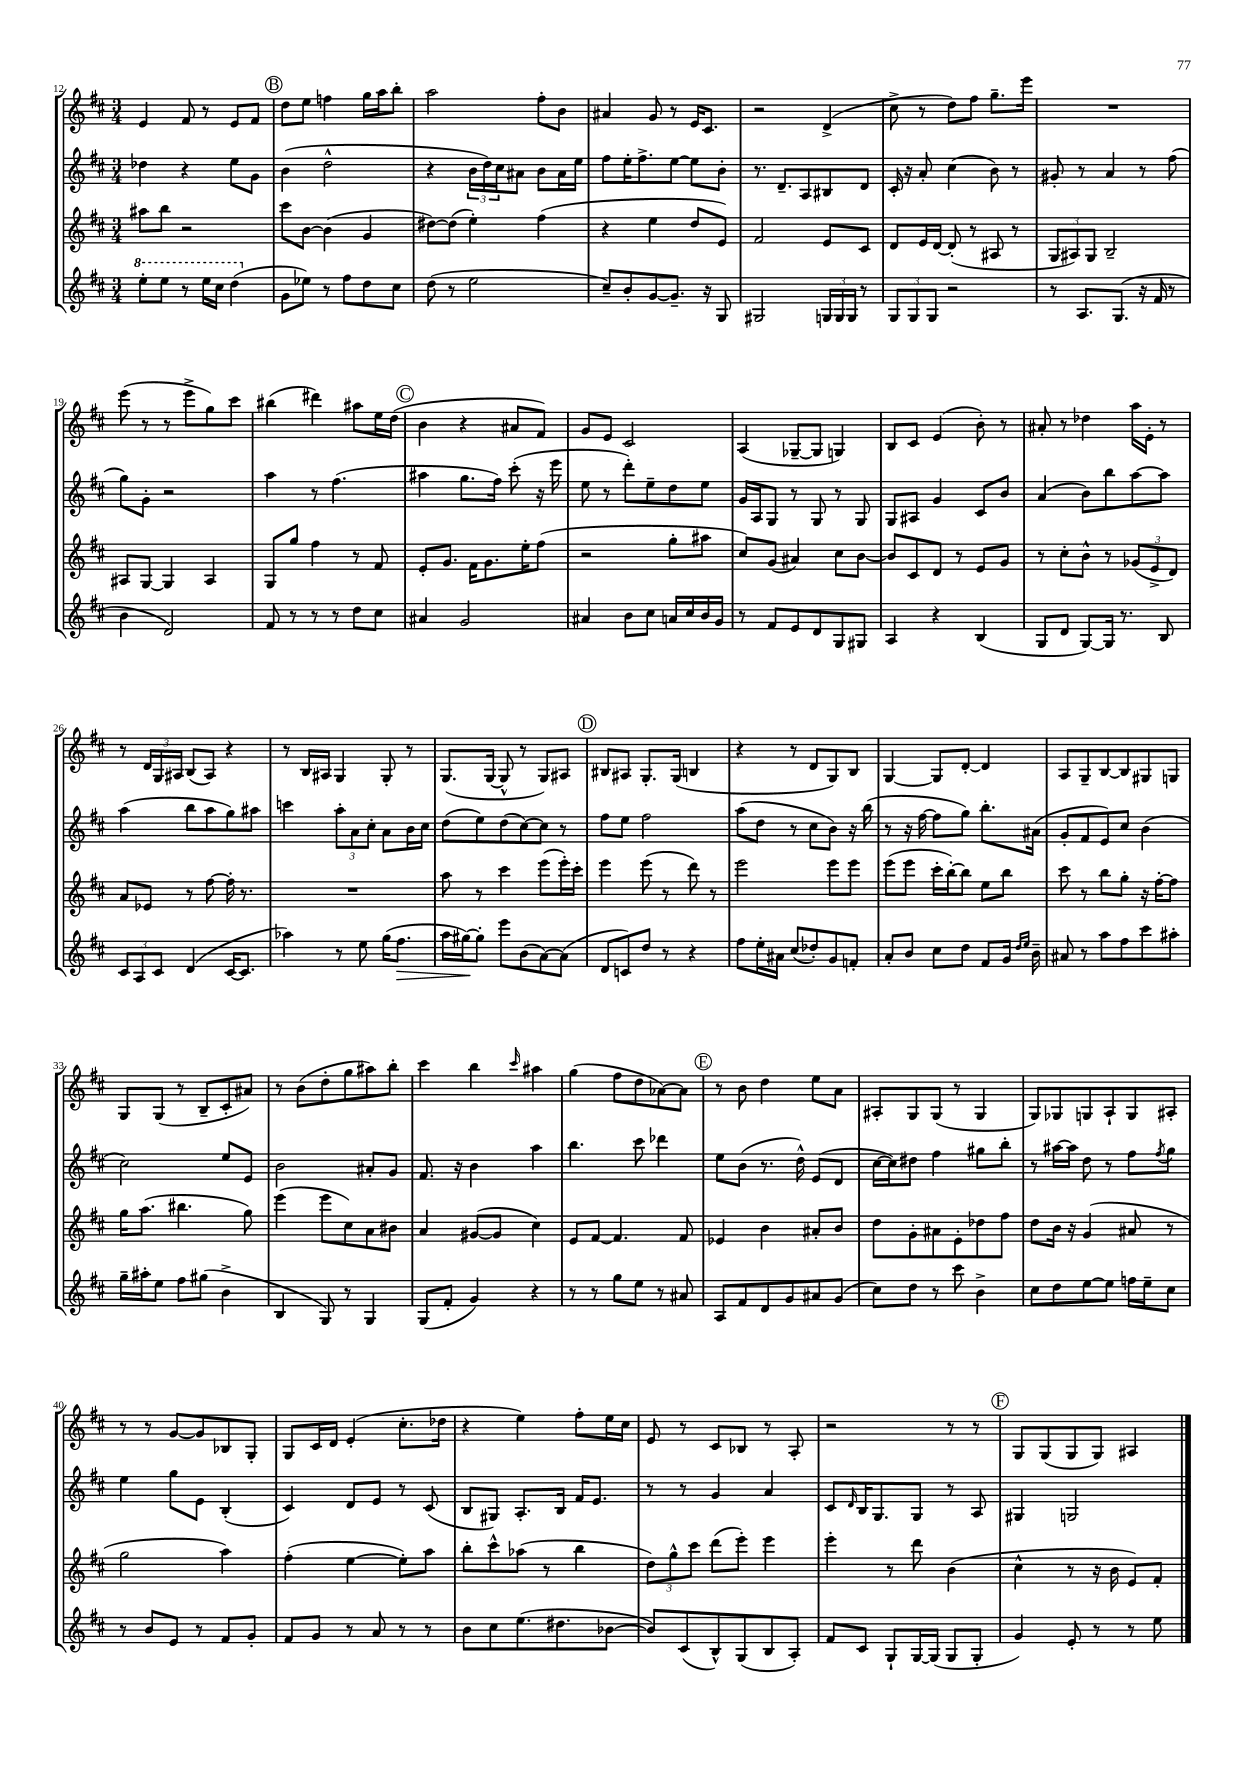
<<
\new StaffGroup <<
\new Staff = "s0" {
    \clef treble \key d \major \numericTimeSignature \time 3/4
    e'4 fis'8 r8 e'8 fis'8 |
    \mark \markup { \circle "B" } d''8 e''8 f''4 g''16 a''16 b''8-. |
    a''2 fis''8-. b'8 |
    ais'4 g'8 r8 e'16 cis'8. |
    r2 d'4->( |
    cis''8-> r8 d''8) fis''8 g''8.-- e'''16 |
    R2. |
    e'''8( r8 r8 e'''8-> g''8) cis'''8 |
    bis''4( dis'''4) ais''8 e''16 d''16( |
    \mark \markup { \circle "C" } b'4 r4 ais'8 fis'8) |
    g'8 e'8 cis'2 |
    a4( ges8~-- ges8 g4) |
    b8 cis'8 e'4( b'8-.) r8 |
    ais'8-. r8 des''4 a''16 e'16-. r8 |
    r8 \tuplet 3/2 { d'16 g16 ais16 } b8( ais8) r4 |
    r8 b16 ais16 g4 g8-. r8 |
    g8.( g16~ g8-^ r8 g8) ais8 |
    \mark \markup { \circle "D" } bis8 ais8 g8.-. g16( b4 |
    r4 r8 d'8 g8) b8 |
    g4~ g8 d'8~-. d'4 |
    a8 g8-- b8~ b8 gis8 g8 |
    g8 g8( r8 b8-- cis'8-. ais'8) |
    r8 b'8( d''8-. g''8 ais''8) b''8-. |
    cis'''4 b''4 \grace { cis'''16 } ais''4 |
    g''4( fis''8 d''8 aes'8~) aes'8 |
    \mark \markup { \circle "E" } r8 b'8 d''4 e''8 a'8 |
    ais8-. g8 g8( r8 g4 |
    g8) ges8 g8 a8-! g8 ais8-. |
    r8 r8 g'8~ g'8 bes8 g8-. |
    g8 cis'16 d'16 e'4-.( cis''8.-. des''16 |
    r4 e''4) fis''8-. e''16 cis''16 |
    e'8 r8 cis'8 bes8 r8 a8-. |
    r2 r8 r8 |
    \mark \markup { \circle "F" } g8 g8( g8 g8) ais4 \bar "|." |
}
\new Staff = "s1" {
    \clef treble \key d \major \numericTimeSignature \time 3/4
    des''4 r4 e''8 g'8 |
    \mark \markup { \circle "B" } b'4( d''2-^ |
    r4 \tuplet 3/2 { b'16 d''16) cis''16 } ais'8 b'8 ais'16 e''16 |
    fis''8 e''16-. fis''8.-> e''8~ e''8 b'8-. |
    r8. d'8.-- a8 bis8 d'8 |
    cis'16-. r16 a'8-. cis''4( b'8) r8 |
    gis'8-. r8 a'4 r8 fis''8( |
    g''8) g'8-. r2 |
    a''4 r8 fis''4.( |
    \mark \markup { \circle "C" } ais''4 g''8. fis''16) cis'''8-.( r16 e'''16 |
    e''8 r8 d'''8-.) e''8-- d''8 e''8 |
    g'16 a16 g8 r8 g8 r8 g8 |
    g8 ais8 g'4 cis'8 b'8 |
    a'4( b'8) b''8 a''8~ a''8 |
    a''4( b''8 a''8 g''8) ais''8 |
    c'''4 \tuplet 3/2 { a''8-. a'8 cis''8-. } a'8 b'16 cis''16 |
    d''8( e''8) d''8( cis''8~) cis''8 r8 |
    \mark \markup { \circle "D" } fis''8 e''8 fis''2 |
    a''8( d''8 r8 cis''8 b'8) r16 b''16( |
    r8 r16 fis''16~ fis''8 g''8) b''8.-. ais'16( |
    g'8-. fis'8 e'8) cis''8 b'4( |
    cis''2) e''8 e'8 |
    b'2 ais'8-. g'8 |
    fis'8. r16 b'4 a''4 |
    b''4. cis'''8 des'''4 |
    \mark \markup { \circle "E" } e''8 b'8( r8. d''16-^) e'8( d'8 |
    cis''16~ cis''16) dis''8 fis''4 gis''8 b''8-. |
    r8 ais''16~ ais''16 d''8 r8 fis''8 \acciaccatura { fis''8 } g''8 |
    e''4 g''8 e'8 b4-.( |
    cis'4) d'8 e'8 r8 cis'8( |
    b8 gis8) a8.-. b16 fis'16 e'8. |
    r8 r8 g'4 a'4 |
    cis'8 \grace { d'16 } b16 g8. g8 r8 a8 |
    \mark \markup { \circle "F" } gis4 g2 \bar "|." |
}
\new Staff = "s2" {
    \clef treble \key d \major \numericTimeSignature \time 3/4
    ais''8 b''8 r2 |
    \mark \markup { \circle "B" } cis'''8 b'8~ b'4( g'4 |
    dis''8~) dis''8( e''4-.) fis''4( |
    r4 e''4 d''8 e'8) |
    fis'2 e'8 cis'8 |
    d'8 e'16 d'16~ d'8-.( r8 ais8 r8 |
    \tuplet 3/2 { g8 ais8) g8 } b2-- |
    ais8 g8~ g4 ais4 |
    g8 g''8 fis''4 r8 fis'8 |
    \mark \markup { \circle "C" } e'8-. g'8. fis'16 g'8. e''16-. fis''8( |
    r2 g''8-. ais''8 |
    cis''8) g'8( ais'4) cis''8 b'8~ |
    b'8 cis'8 d'8 r8 e'8 g'8 |
    r8 cis''8-. b'8-^ r8 \tuplet 3/2 { ges'8( e'8-> d'8) } |
    a'8 ees'8 r8 fis''8~ fis''16-. r8. |
    R2. |
    a''8 r8 cis'''4 e'''8( e'''16-.) cis'''16-. |
    \mark \markup { \circle "D" } e'''4 e'''8( r8 d'''8) r8 |
    e'''2 e'''8 e'''8 |
    e'''8( e'''8 cis'''16-. b''16~-.) b''8 e''8 b''8 |
    cis'''8 r8 b''8 g''8-. r16 fis''16~-. fis''8 |
    g''16 a''8.( bis''4. g''8) |
    e'''4( e'''8 cis''8) a'8 bis'8 |
    a'4 gis'8~( gis'8 cis''4) |
    e'8 fis'8~ fis'4. fis'8 |
    \mark \markup { \circle "E" } ees'4 b'4 ais'8-. b'8 |
    d''8 g'8-. ais'8 e'8-. des''8 fis''8 |
    d''8 b'16 r16 g'4( ais'8 r8 |
    g''2 a''4) |
    fis''4-.( e''4~ e''8-.) a''8 |
    b''8-. cis'''8-^ aes''8( r8 b''4 |
    \tuplet 3/2 { d''8) g''8-^ cis'''8 } d'''8( e'''8-.) e'''4 |
    e'''4-. r8 d'''8 b'4( |
    \mark \markup { \circle "F" } cis''4-^ r8 r16 b'16 e'8) fis'8-. \bar "|." |
}
\new Staff = "s3" {
    \clef treble \key d \major \numericTimeSignature \time 3/4
    \ottava #1 e'''8-. e'''8 r8 e'''16 cis'''16 d'''4( \ottava #0 |
    \mark \markup { \circle "B" } g'8 ees''8) r8 fis''8 d''8 cis''8 |
    d''8( r8 e''2 |
    cis''8--) b'8-. g'8~ g'8.-- r16 g8 |
    gis2 \tuplet 3/2 { g16 g16 g16 } r8 |
    \tuplet 3/2 { g8 g8 g8 } r2 |
    r8 a8. g8.( r16 fis'16 r8 |
    b'4 d'2) |
    fis'8 r8 r8 r8 d''8 cis''8 |
    \mark \markup { \circle "C" } ais'4 g'2 |
    ais'4 b'8 cis''8 a'16 cis''16 b'16 g'16 |
    r8 fis'8 e'8 d'8 g8 gis8 |
    a4 r4 b4( |
    g8 d'8 g8~) g16 r8. b8 |
    \tuplet 3/2 { cis'8 a8 cis'8 } d'4( cis'16~ cis'8. |
    aes''4) r8 e''8 g''16( fis''8.\> |
    a''16 gis''16~\!) gis''8-. e'''8 b'8( a'8~) a'8( |
    \mark \markup { \circle "D" } d'8 c'8) d''8 r8 r4 |
    fis''8 e''16-. ais'16 cis''8( des''8-.) g'8 f'8-. |
    a'8-. b'8 cis''8 d''8 fis'8 g'16 \grace { d''16 e''16 } b'16-- |
    ais'8 r8 a''8 fis''8 cis'''8 ais''8-. |
    g''16-- ais''16-. e''8 fis''8 gis''8( b'4-> |
    b4 g8) r8 g4 |
    g8( fis'8-. g'4) r4 |
    r8 r8 g''8 e''8 r8 ais'8 |
    \mark \markup { \circle "E" } a8 fis'8 d'8 g'8 ais'8 g'8( |
    cis''8) d''8 r8 cis'''8 b'4-> |
    cis''8 d''8 e''8~ e''8 f''16 e''16-- cis''8 |
    r8 b'8 e'8 r8 fis'8 g'8-. |
    fis'8 g'8 r8 a'8 r8 r8 |
    b'8 cis''8 e''8.( dis''8. bes'8~ |
    bes'8) cis'8( b8-^) g8( b8 a8-.) |
    fis'8 cis'8 g8-! g16~ g16( g8 g8-. |
    \mark \markup { \circle "F" } g'4) e'8-. r8 r8 e''8 \bar "|." |
}
>>
>>
\layout { \context { \Score currentBarNumber = #12 } }
